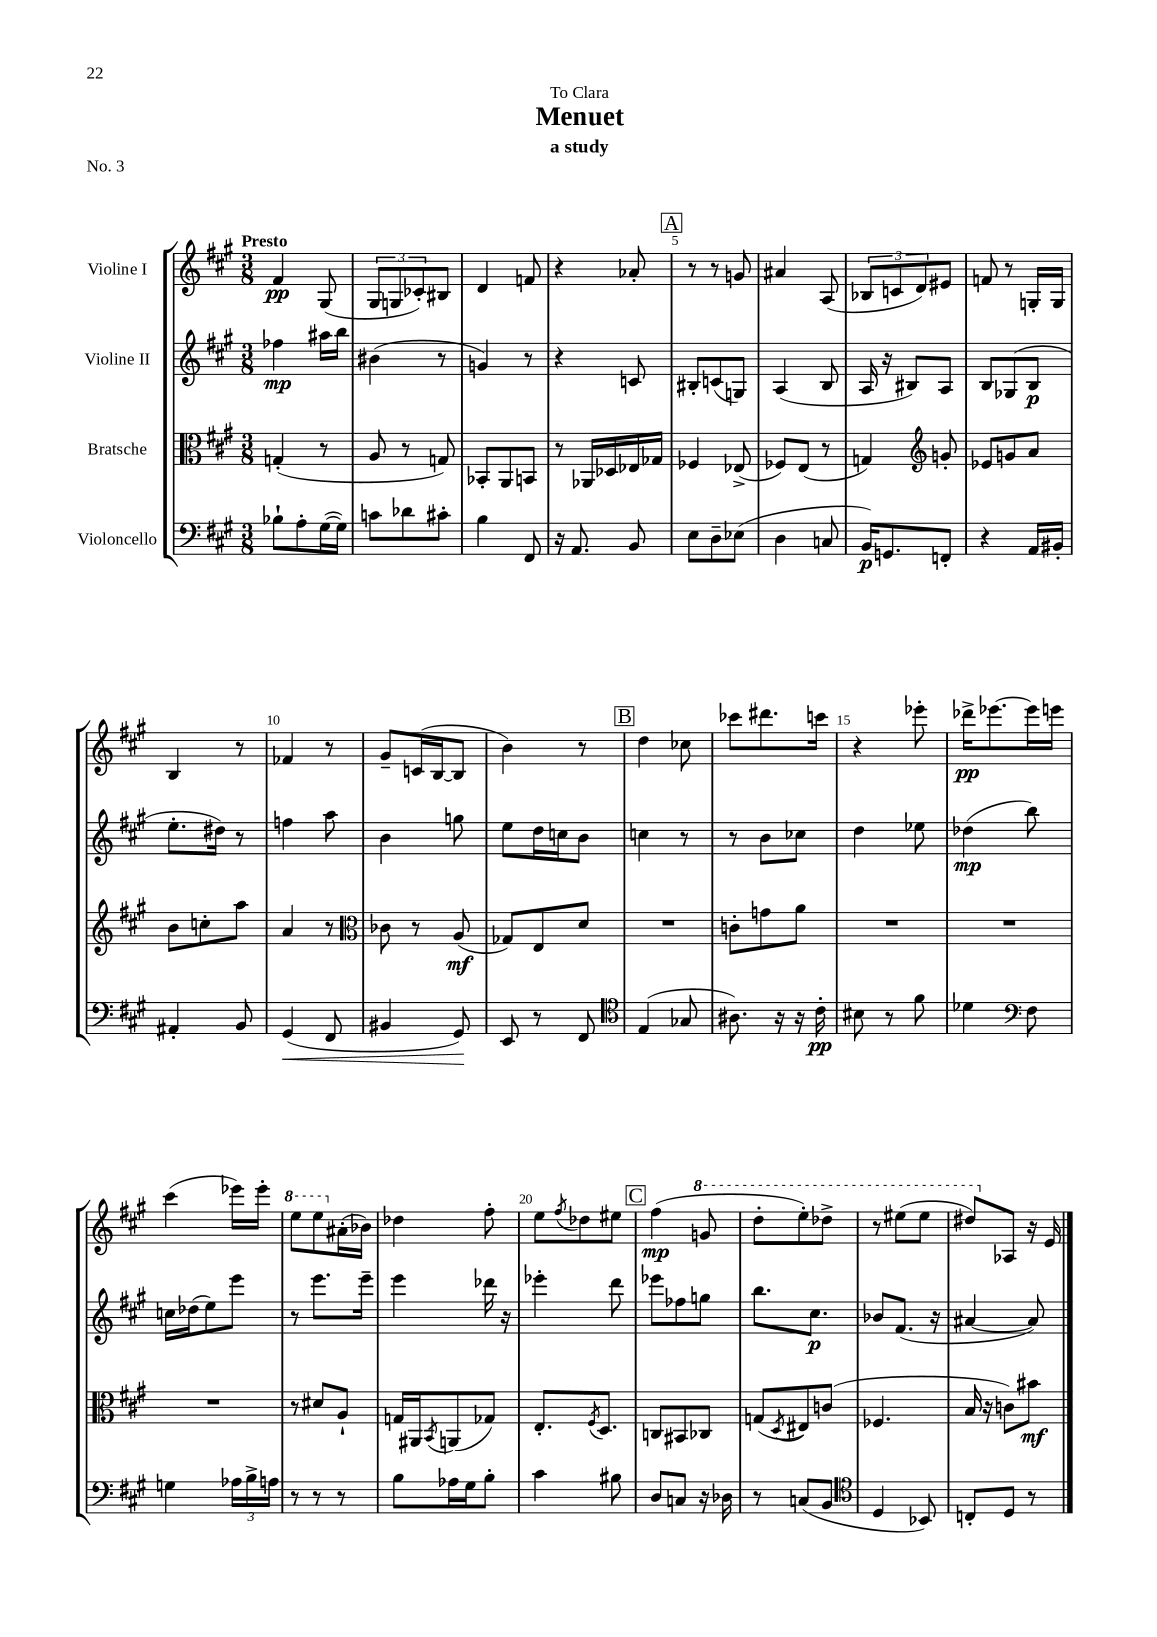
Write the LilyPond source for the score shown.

\header { title = "Menuet" subtitle = "a study" dedication = "To Clara" piece = "No. 3" }
<<
\new StaffGroup <<
\new Staff = "s0" \with { instrumentName = "Violine I" } {
    \clef treble \key a \major \numericTimeSignature \time 3/8 \tempo "Presto"
    fis'4\pp gis8( |
    \tuplet 3/2 { gis8 g8 ces'8-.) } bis8 |
    d'4 f'8 |
    r4 aes'8-. |
    \mark \markup { \box "A" } r8 r8 g'8 |
    ais'4 a8( |
    \tuplet 3/2 { bes8 c'8 d'8) } eis'8 |
    f'8 r8 g16-. g16 |
    b4 r8 |
    fes'4 r8 |
    gis'8-- c'16( b16~ b8 |
    b'4) r8 |
    \mark \markup { \box "B" } d''4 ces''8 |
    ces'''8 dis'''8. c'''16 |
    r4 ees'''8-. |
    des'''16->\pp ees'''8.~ ees'''16 e'''16 |
    cis'''4( ees'''16) ees'''16-. |
    \ottava #1 e'''8 e'''8 \ottava #0 ais'16-.( bes'16) |
    des''4 fis''8-. |
    e''8 \acciaccatura { fis''8 } des''8 eis''8 |
    \mark \markup { \box "C" } fis''4\mp( \ottava #1 g''8 |
    d'''8-. e'''8-.) des'''8-> |
    r8 eis'''8( eis'''8 |
    dis'''8) \ottava #0 aes8 r16 e'16 \bar "|." |
}
\new Staff = "s1" \with { instrumentName = "Violine II" } {
    \clef treble \key a \major \numericTimeSignature \time 3/8
    fes''4\mp ais''16 b''16 |
    bis'4( r8 |
    g'4) r8 |
    r4 c'8 |
    \mark \markup { \box "A" } bis8-. c'8( g8) |
    a4( b8 |
    a16 r16 bis8) a8 |
    b8 ges8( b8\p |
    e''8.-. dis''16) r8 |
    f''4 a''8 |
    b'4 g''8 |
    e''8 d''16 c''16 b'8 |
    \mark \markup { \box "B" } c''4 r8 |
    r8 b'8 ces''8 |
    d''4 ees''8 |
    des''4\mp( b''8) |
    c''16 des''16( e''8) e'''8 |
    r8 e'''8. e'''16-- |
    e'''4 des'''16 r16 |
    ees'''4-. d'''8 |
    \mark \markup { \box "C" } ees'''8 fes''8 g''8 |
    b''8. cis''8.\p |
    bes'8 fis'8.( r16 |
    ais'4~ ais'8) \bar "|." |
}
\new Staff = "s2" \with { instrumentName = "Bratsche" } {
    \clef alto \key a \major \numericTimeSignature \time 3/8
    g4-.( r8 |
    a8 r8 g8) |
    bes,8-. a,8 b,8 |
    r8 aes,16 des16 ees16 ges16 |
    \mark \markup { \box "A" } fes4 ees8->( |
    fes8) e8( r8 |
    g4) \clef treble g'8-. |
    ees'8 g'8 a'8 |
    b'8 c''8-. a''8 |
    a'4 r8 |
    \clef alto ces'8 r8 a8\mf( |
    ges8) e8 d'8 |
    \mark \markup { \box "B" } R4. |
    c'8-. g'8 a'8 |
    R4. |
    R4. |
    R4. |
    r8 dis'8 a8-! |
    g16 ais,16 \acciaccatura { b,8 } a,8( ges8) |
    e8.-. \acciaccatura { fis8 } d8. |
    \mark \markup { \box "C" } c8 bis,8 ces8 |
    g8( \acciaccatura { d8 } eis8) c'8( |
    fes4. |
    b16 r16 c'8) bis'8\mf \bar "|." |
}
\new Staff = "s3" \with { instrumentName = "Violoncello" } {
    \clef bass \key a \major \numericTimeSignature \time 3/8
    bes8-! a8-. gis16~( gis16) |
    c'8 des'8 cis'8-. |
    b4 fis,8 |
    r16 a,8. b,8 |
    \mark \markup { \box "A" } e8 d8-- ees8( |
    d4 c8 |
    b,16\p) g,8. f,8-. |
    r4 a,16 bis,16-. |
    ais,4-. b,8 |
    gis,4\<( fis,8 |
    bis,4 gis,8\!) |
    e,8 r8 fis,8 |
    \mark \markup { \box "B" } \clef tenor e4( ges8 |
    ais8.) r16 r16 cis'16-.\pp |
    bis8 r8 fis'8 |
    des'4 \clef bass fis8 |
    g4 \tuplet 3/2 { aes16 b16-> a16 } |
    r8 r8 r8 |
    b8 aes16 gis16 b8-. |
    cis'4 bis8 |
    \mark \markup { \box "C" } d8 c8 r16 des16 |
    r8 c8( b,8 |
    \clef tenor d4 bes,8) |
    c8-. d8 r8 \bar "|." |
}
>>
>>
\layout { \context { \Score \override BarNumber.break-visibility = ##(#f #t #t) barNumberVisibility = #(every-nth-bar-number-visible 5) } }
